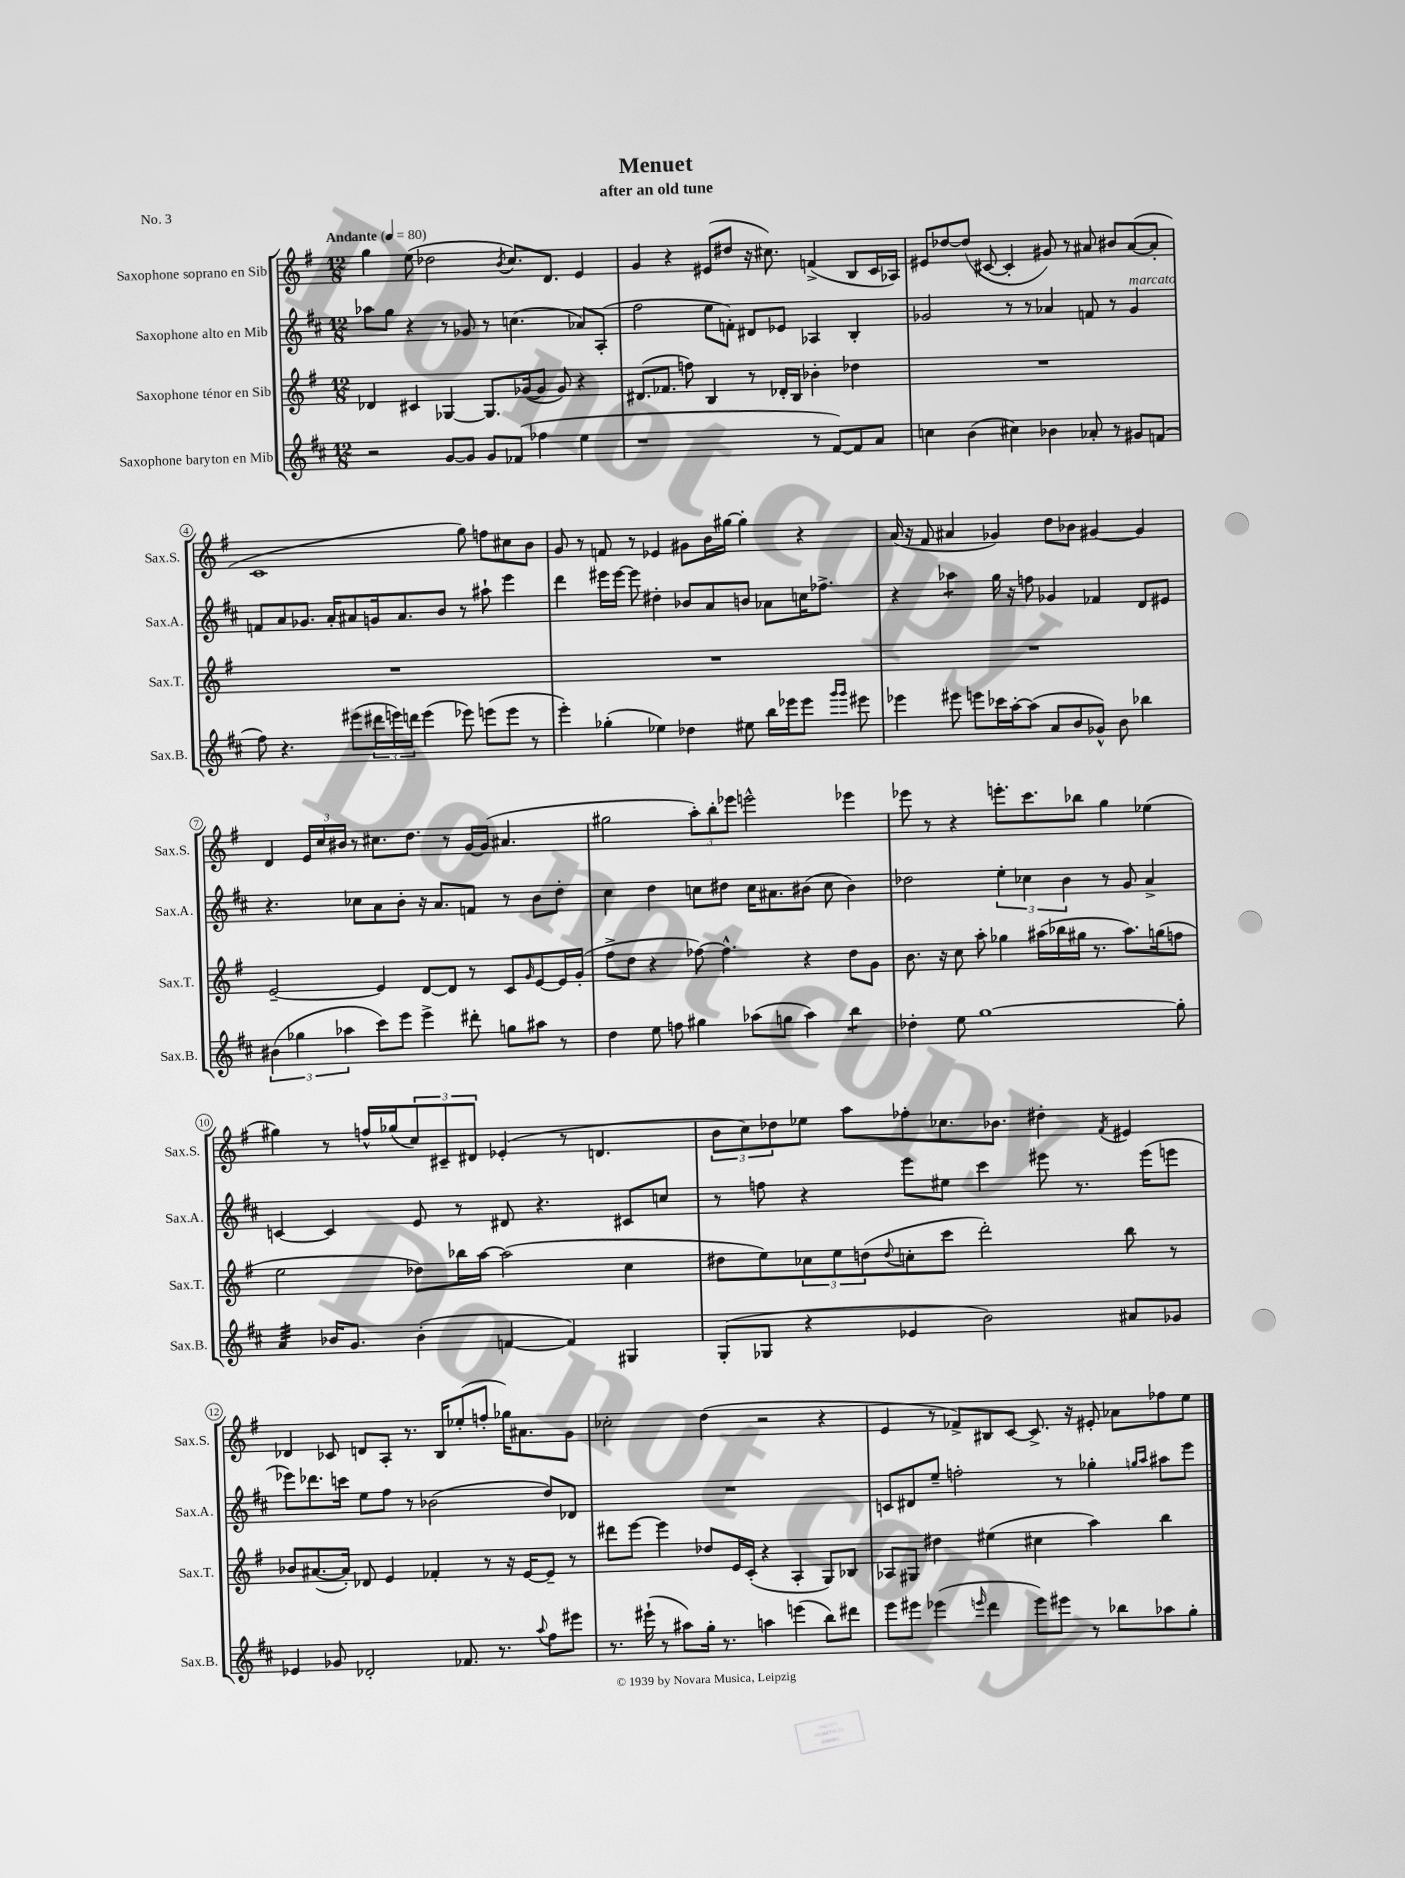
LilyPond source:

\header { title = "Menuet" subtitle = "after an old tune" piece = "No. 3" }
<<
\new StaffGroup <<
\new Staff = "s0" \with { instrumentName = "Saxophone soprano en Sib" shortInstrumentName = "Sax.S." } {
    \clef treble \key g \major \numericTimeSignature \time 12/8 \tempo "Andante" 4 = 80
    g''4 e''8( des''2 \acciaccatura { b'8 } c''8.) d'8. e'4 |
    g'4 r4 eis'8( dis''8 r16 cis''8.) f'4->( b8 c'16 aes16) |
    eis'8 des''8~ des''8( cis'8~ cis'4-. gis'8) r8 ais'8 bis'8 ais'8~( ais'8-. |
    c'1 g''8) f''8 cis''8 b'8 |
    g'8 r8 f'8 r8 ees'4 gis'8 b'16 gis''16~ gis''4-. r4 |
    a'16( r16 fis'8 ais'4 ges'4) d''8 bes'8 gis'4~ gis'4 |
    d'4 \tuplet 3/2 { e'16 c''16 bis'16 } r8 cis''8. d''8. r8 g'16~ g'16( ais'4. |
    gis''2 \tuplet 3/2 { a''8-.) b''8-. ees'''8 } e'''2-^ ees'''4 |
    ees'''8 r8 r4 e'''8.-. c'''8. bes''8 g''4 ees''4( |
    gis''4) r8 f''16-^ ges''16( \tuplet 3/2 { c''8) cis'8-- dis'8 } ees'4-.( r8 d'4. |
    \tuplet 3/2 { b'8 c''8) des''8 } ees''8 a''8 fes''8-. ces''8. bes'8. dis''4-. \acciaccatura { fis'8 } eis'4 |
    des'4 ces'8 d'8 a8-. r8. b16 ees''8-.( f''8-. ges''16) ais'8. g'8 |
    ces''2-. d''4( r2 r4 |
    e'4 r8 fes'8->) bis8 c'8~ c'8.-> r16 eis'8-. aes'8 fes''8 e''8 \bar "|." |
}
\new Staff = "s1" \with { instrumentName = "Saxophone alto en Mib" shortInstrumentName = "Sax.A." } {
    \clef treble \key d \major \numericTimeSignature \time 12/8
    aes''8 g''8 r4 r8 ges'8 r8 c''4.( aes'8) a8-.( |
    fis''2 e''8 f'8-.) dis'8 ees'8 aes4 b4-. |
    ges'2 r8 r8 aes'4 f'8 r8 ges'4^\markup { \italic "marcato" } |
    f'8 a'8 ges'8. a'16-. ais'8 g'16 ais'8. b'8 r8 ais''8-! e'''4 |
    d'''4 eis'''16 eis'''16~ eis'''8 dis''4-. bes'8 a'8 b'8 aes'8 c''16 fes''8.-> |
    r4 aes''4:8 g''16 r16 f''8 ges'4 fes'4 d'8 eis'8 |
    r4. ces''8 a'8 b'8-. r16 a'8. f'8 r8 b'8 d''8-. |
    cis''4 d''4 c''8 dis''8 c''16 ais'8. bis'8( c''8 bis'4) |
    des''2 \tuplet 3/2 { e''4-. ces''4 b'4 } r8 g'8 a'4-> |
    c'4~ c'4 e'8 r8 dis'8 r4. cis'8 c''8 |
    r8 f''8 r4 e'''8 eis''8 cis'''4 eis'''8 r8. eis'''16( e'''8 |
    ees'''8) des'''8. c'''16 e''8 fis''8 r8 bes'2( d''8) des'8 |
    R1. |
    c'8 dis'8 e''8-- f''2-. r8 ges''4-. \grace { g''16 a''16 } ais''8 e'''8 \bar "|." |
}
\new Staff = "s2" \with { instrumentName = "Saxophone ténor en Sib" shortInstrumentName = "Sax.T." } {
    \clef treble \key g \major \numericTimeSignature \time 12/8
    des'4 cis'4 ges4~ ges8. ges'16~( ges'8 ges'8) r4 |
    dis'8.( fes'8. f''8) b4 r8 des'16-. b16 bes'4-. des''4 |
    R1. |
    R1. |
    R1. |
    R1. |
    e'2~-- e'4 d'8~ d'8 r8 c'8 \grace { g'16 } e'8~ e'16 g'16-.( |
    fis''8-> d''8 r4 fes''8~) fes''4.-^ r4 d''8 g'8 |
    b'8. r16 c''8 a''8-. ges''4 ais''16( bes''16 gis''16 r8. ais''8.) g''16( f''8 |
    e''2 des''8) bes''16 a''16~ a''2( c''4 |
    dis''8 e''8) \tuplet 3/2 { ces''8 e''8 d''8( } \appoggiatura { d''8 } c''8-. c'''8 d'''2-.) b''8 r8 |
    bes'8 ais'8.~( ais'16-.) des'8 e'4 fes'4-. r8 r16 e'16~ e'8-- r8 |
    dis'''8 e'''8~ e'''4 des''8 e'16 c'16-.( r4 a4-. g8) bes8 |
    aes8 gis8 dis''4 eis''4( cis''4 a''4) b''4 \bar "|." |
}
\new Staff = "s3" \with { instrumentName = "Saxophone baryton en Mib" shortInstrumentName = "Sax.B." } {
    \clef treble \key d \major \numericTimeSignature \time 12/8
    r2 g'8~ g'8 g'8 fes'8( fes''4 e''4 |
    r1 r8 fis'8~) fis'8 a'8 |
    c''4 b'4( cis''4) bes'4 aes'8-. r8 gis'8 f'8( |
    fis''8) r4. eis'''8( \tuplet 3/2 { dis'''16 e'''16) d'''16 } e'''4( ees'''8) e'''8( e'''8 r8 |
    e'''4-.) ges''4-.( ees''4) des''4 eis''8 b''16 ees'''16 ees'''8 \grace { g'''16 g'''16 } eis'''8 |
    ees'''4 eis'''8 e'''8 ces'''16 a''16~-. a''8( a'8 b'8 ges'8-^) b'8 bes''4 |
    \tuplet 3/2 { bis'4( ges''4 aes''4 } cis'''8) e'''8 e'''4-> dis'''8-. g''8 ais''8 r8 |
    d''4 e''8 f''8 gis''4 aes''8( g''8 aes''4) b''4:8 |
    des''4-. e''8 g''1~ g''8-. |
    a'4:32 bes'16 g'8. bes'4-.( f'4~ f'4) gis4 |
    g8-.( ges8 r4 ees'4 b'2) ais'8 ges'8 |
    ees'4 ges'8 des'2-. fes'8. r8. \appoggiatura { a''8 } fis''8 eis'''8 |
    r8. eis'''16-!( r8 ais''8) g''16-. r8. a''4 e'''4( b''8) dis'''8 |
    e'''8 eis'''8 ees'''4( \grace { e'''16 } d'''4 e'''8) eis'''8 r8 bes''8 aes''8 g''8-. \bar "|." |
}
>>
>>
\layout { \context { \Score \override BarNumber.stencil = #(make-stencil-circler 0.1 0.3 ly:text-interface::print) } }
